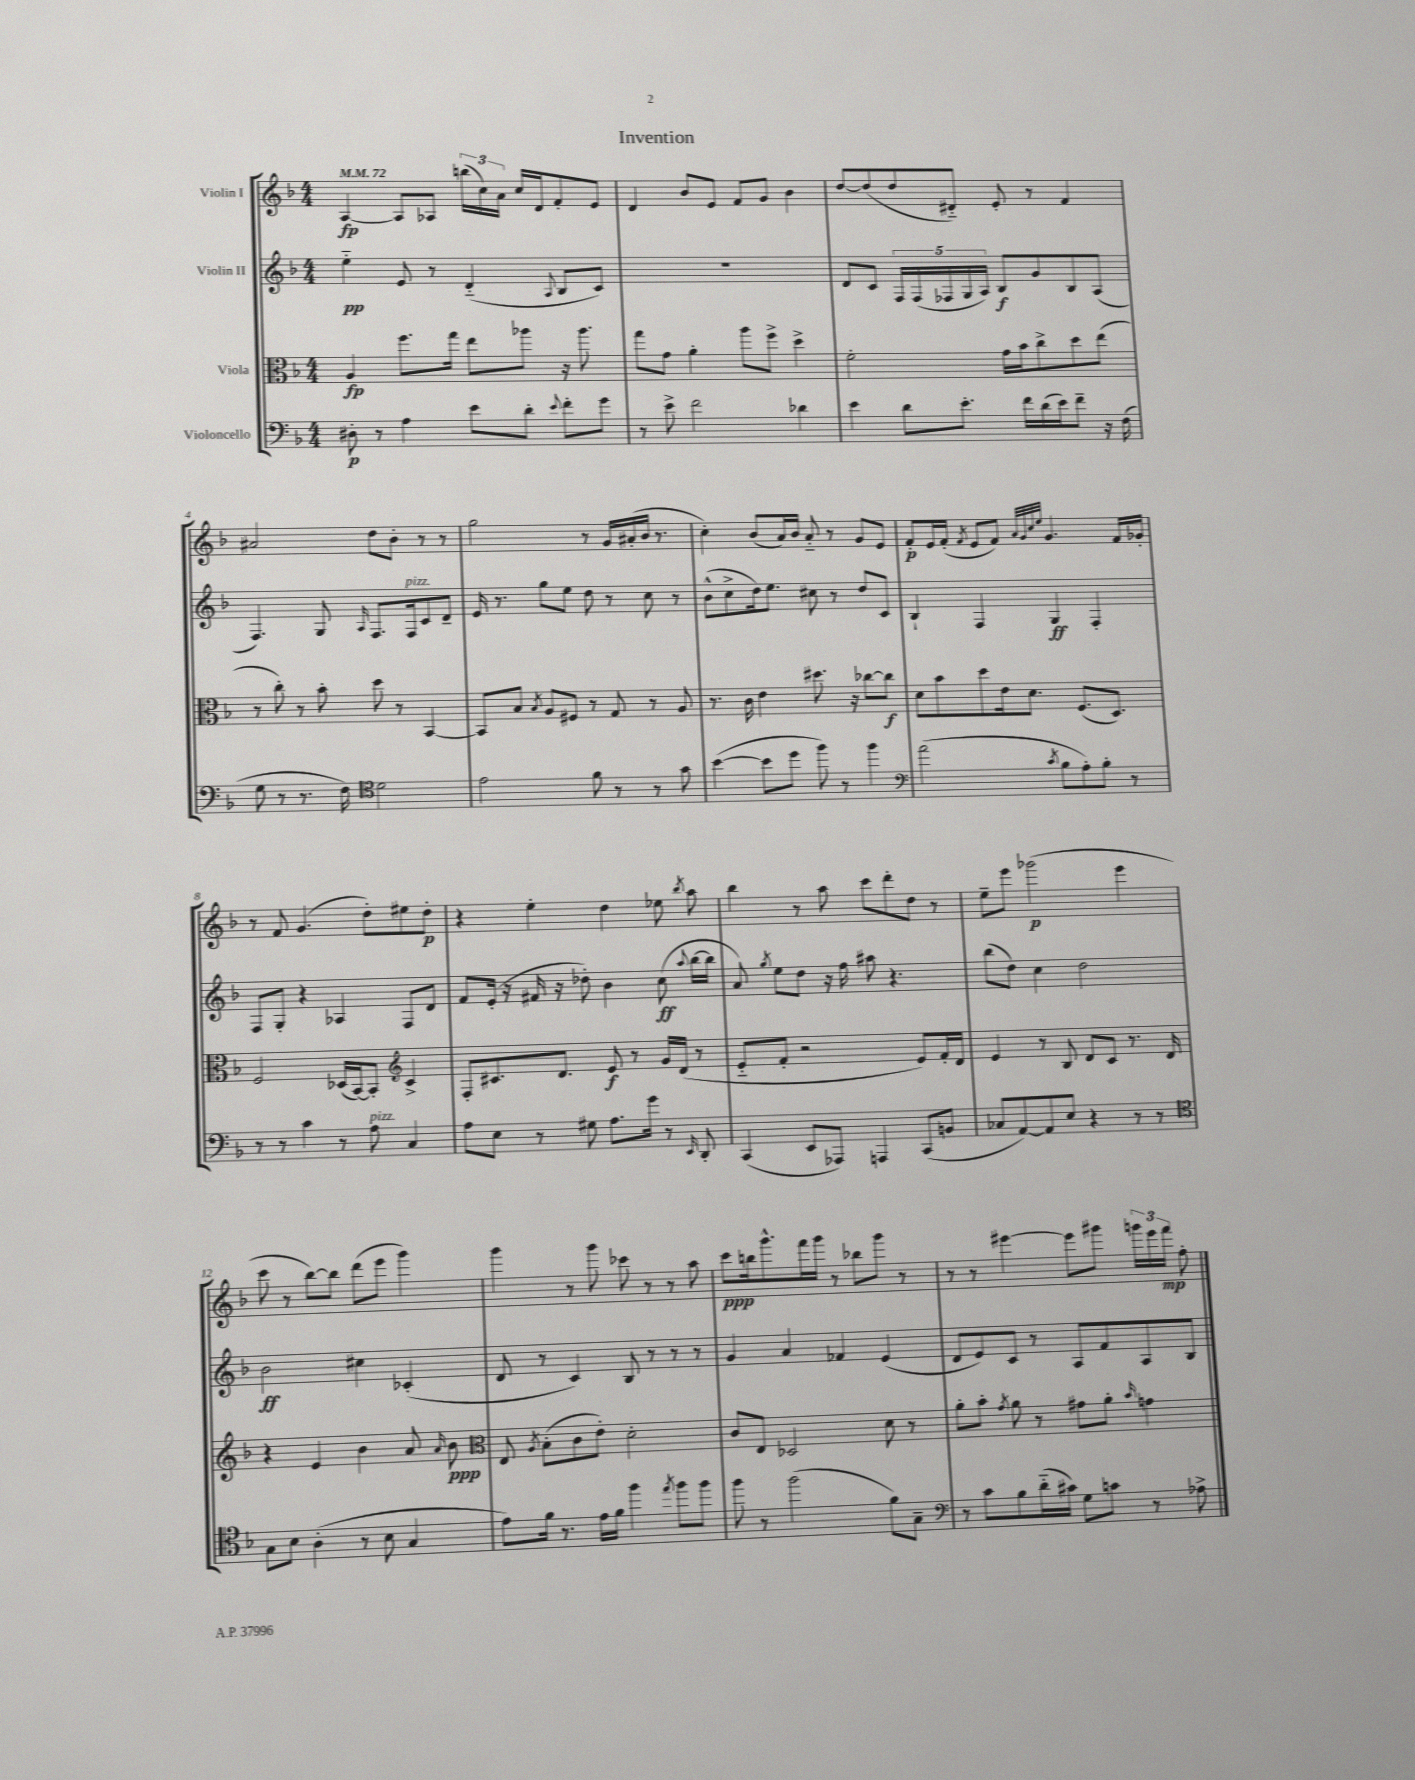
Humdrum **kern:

**kern	**kern	**kern	**kern
*staff4	*staff3	*staff2	*staff1
*clefF4	*clefC3	*clefG2	*clefG2
*k[b-]	*k[b-]	*k[b-]	*k[b-]
*M4/4	*M4/4	*M4/4	*M4/4
*MM72	*MM72	*MM72	*MM72
8D#'	4A	4ee'~	[4A
8r	.	.	.
4A	8.ff	8e	8A]
.	.	8r	8A-
.	16gg	.	.
8e	8ee	(4d'~	(24bb
.	.	.	24cc)
.	.	.	24a
8d'	8aa-	.	16cc
.	.	.	16d
8qqe	.	8qqA	.
8f'	16r	8B-	8f'
.	8.aa-	.	.
8g	.	8c)	8e
=	=	=	=
8r	8gg	1r	4d
8e^	8g	.	.
2f	4a'	.	8b-
.	.	.	8e
.	8aa	.	8f
.	8ff^	.	8g
4d-	4dd^	.	4b-
=	=	=	=
4e	2f'	8d	[8dd
.	.	8c	(8dd]
8d	.	20F	8dd
.	.	(20F	.
.	.	20F-	.
8.e'	.	.	8d#'~)
.	.	20G	.
.	.	20A)	.
.	16g	8B-	8e'
16f	16b-	.	.
(16d	8cc^	8g	8r
16e)	.	.	.
8f~	8dd	8B-	4f
16r	(8ee	(8A	.
(16F	.	.	.
=	=	=	=
8G	8r	4.F)	2a#
8r	8cc')	.	.
8.r	8r	.	.
.	8b-'	8G	.
16F)	.	.	.
*clefC4	*	*	*
.	.	16qqA	.
2d	8dd	8.F	8dd
.	8r	.	8b-'
.	.	16F	.
.	[4BB-	8c	8r
.	.	8d~	8r
=	=	=	=
2e	8BB-]	16e	2gg
.	.	8.r	.
.	8B-	.	.
.	8qB-	.	.
.	8A	8gg	.
.	8F#	8ee	.
8f	8r	8dd	8r
8r	8G	8r	16g
.	.	.	(16a#'
8r	8r	8cc	16b-
.	.	.	8.r
8g	8A	8r	.
=	=	=	=
([4b-	8.r	(8b-^^	4cc')
.	.	8cc^	.
.	16c	.	.
8b-]	4e	16dd)	(8b-
.	.	8.ee	.
8dd	.	.	16a)
.	.	.	16b-
8ff)	8.dd#	8cc#	8a'~
8r	.	8r	8r
.	16r	.	.
4ff	[8cc-	8dd	8g
.	8cc-]	8c	8e
=	=	=	=
*clefF4	*	*	*
(2a	8d	4B-`	8f'
.	8b-	.	16e
.	.	.	(16f'
.	.	.	8qf
.	8dd	4F	8e
.	16e	.	8f)
.	8.d	.	.
.	.	.	32qqa
.	.	.	32qqg
.	.	.	32qqcc
8qc	.	.	32qqee
8B-	.	4G	4.g
8A')	(8.F	.	.
8B-'	.	4F'	.
.	8.D)	.	.
8r	.	.	16f
.	.	.	16g-'
=	=	=	=
8r	2F	8F	8r
8r	.	8G'	8f
4c	.	4r	(4.g
8r	(16D-	4A-	.
.	[16BB-)	.	.
8A	8BB-']	.	8dd')
*	*clefG2	*	*
4C	4c^	8F	8ee#
.	.	8d	8dd'
=	=	=	=
8A	8F'	8f	4r
8E	8.c#	(16e'	.
.	.	16r	.
8r	.	16f#	4ee'
.	8.d	16r	.
8G#	.	8dd-')	.
8.A	8e	4b-	4dd
.	8r	.	.
16g	.	.	.
8r	16g	(8cc	8ee-
.	(16d	.	.
16qqEE	.	8qqaa	8qbb-
8DD'	8r	[16bb-	8aa
.	.	16bb-]	.
=	=	=	=
(4CC	8e'~	8a)	4bb-
.	.	8qgg	.
.	8f'	8ee	.
8EE	2r	8dd	8r
8AAA-)	.	16r	8aa
.	.	16ff	.
4AAA	.	8aa#	8ccc
.	.	4.r	8ddd'
(8CC	8e)	.	8dd
8BB	16f'	.	8r
.	16d	.	.
=	=	=	=
8C-	4e	(8bb-	8ee~
[8AA)	.	8dd)	8eee
8AA]	8r	4cc	(2ggg-
8E	8B-	.	.
4r	8d	2dd	.
.	8c	.	.
8r	8.r	.	4eee
8r	.	.	.
.	16d	.	.
=	=	=	=
*clefC4	*	*	*
8G	4r	2b-	8ccc
8B-	.	.	8r
(4A'	4e	.	[8bb-)
.	.	.	8bb-]
8r	4b-	4cc#	(8ddd
8B-	.	.	8eee
4G	8a	(4c-'	4ggg)
.	16qqa	.	.
.	8b-	.	.
=	=	=	=
*	*clefC3	*	*
8e)	8E	8d	4ggg
.	8qA	.	.
16f	(8B-'	8r	.
8.r	.	.	.
.	8c	4c)	8r
16e	8e')	.	8ggg
16f	.	.	.
4ff	2d'	8B-	8ccc-
.	.	8r	8r
8qee	.	.	.
8ff	.	8r	8r
8ff	.	8r	8aa
=	=	=	=
8ff	8c	4g	8ccc
8r	8E	.	16bb
.	.	.	8.ggg^^
(2ff	2D-	4a	.
.	.	.	16fff
.	.	.	16ggg
.	.	4f-	8r
.	.	.	8bb-
8f)	8d	(4e	8ggg
8G~	8r	.	8r
=	=	=	=
*clefF4	*	*	*
8r	8a'	8d	8r
8c	8b-'	8e)	8r
.	8qg	.	.
8B-	8a	8c	[4eee#
(16d'~	8r	8r	.
16c#)	.	.	.
8G	8g#	8A	8eee#]
8c	8a'	8f	8ggg#
.	16qqb-	.	.
8r	4g	8A	24ggg
.	.	.	24eee#
.	.	.	24fff
8A-^	.	8B-	8ff'
==	==	==	==
*-	*-	*-	*-
